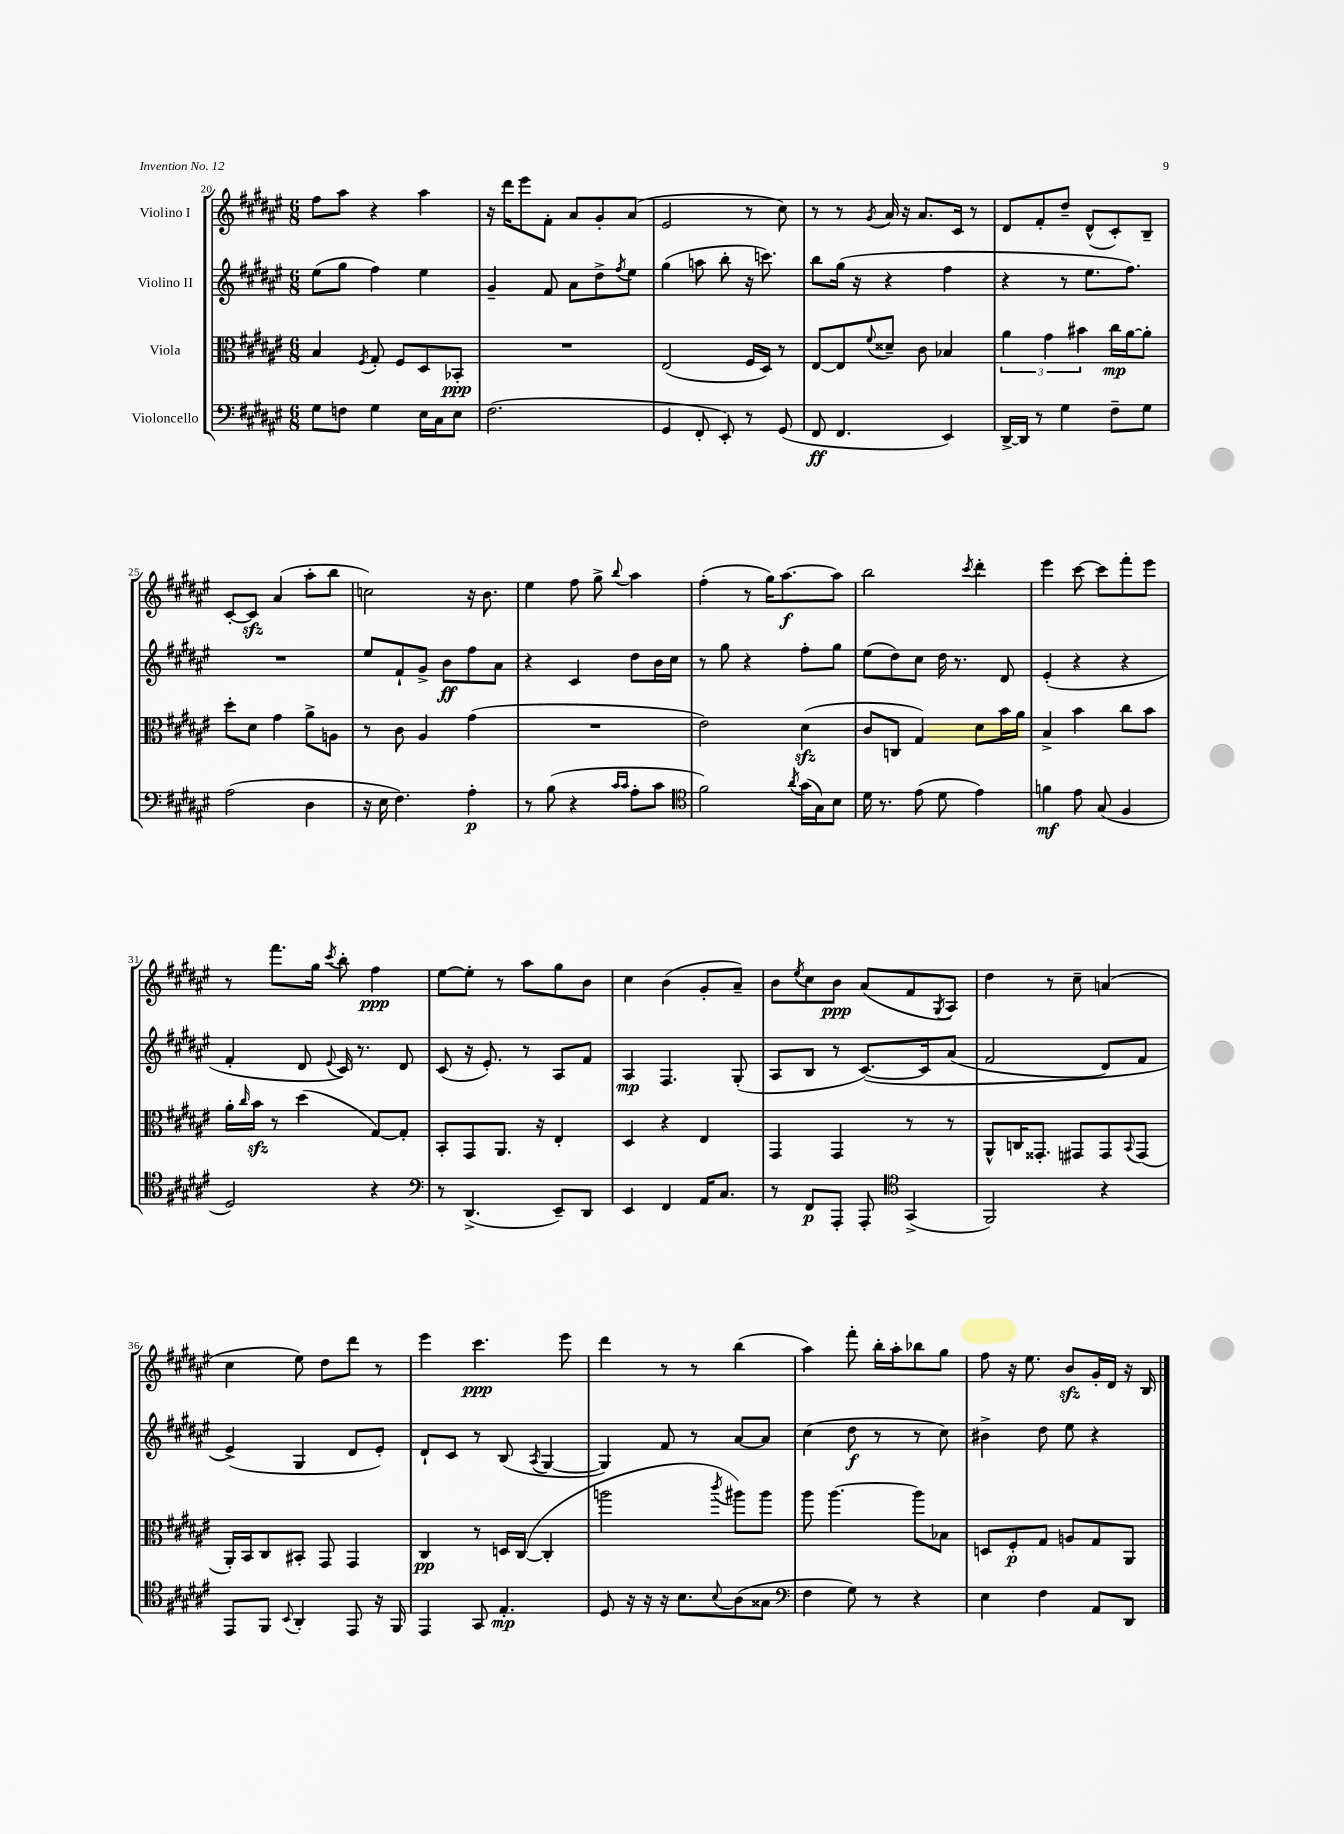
<<
\new StaffGroup <<
\new Staff = "s0" \with { instrumentName = "Violino I" } {
    \clef treble \key fis \major \numericTimeSignature \time 6/8
    fis''8 ais''8 r4 ais''4 |
    r16 dis'''16 eis'''8 fis'8-. ais'8 gis'8-. ais'8( |
    eis'2 r8 cis''8) |
    r8 r8 \acciaccatura { gis'8 } ais'16 r16 ais'8. cis'16 r8 |
    dis'8 fis'8-. dis''8-- dis'8-^( cis'8-.) b8-- |
    cis'8~-. cis'8\sfz ais'4( ais''8-. b''8 |
    c''2) r16 b'8. |
    eis''4 fis''8 gis''8-> \appoggiatura { b''8 } ais''4 |
    fis''4-.( r8 gis''16) ais''8.~\f ais''8 |
    b''2 \acciaccatura { cis'''8 } dis'''4-. |
    eis'''4 cis'''8~ cis'''8 fis'''8-. eis'''8 |
    r8 fis'''8. gis''16 \acciaccatura { cis'''8 } b''8-. fis''4\ppp |
    eis''8~ eis''8-. r8 ais''8 gis''8 b'8 |
    cis''4 b'4( gis'8-. ais'8--) |
    b'8 \acciaccatura { eis''8 } cis''8 b'8\ppp ais'8( fis'8 \acciaccatura { gis8 } ais8) |
    dis''4 r8 cis''8-- a'4( |
    cis''4 eis''8) dis''8 dis'''8 r8 |
    eis'''4 cis'''4.\ppp eis'''8 |
    dis'''4 r8 r8 b''4( |
    ais''4) fis'''8-. b''16-. ais''16-. bes''8 gis''8 |
    fis''8 r16 eis''8. b'8\sfz gis'16-. dis'16 r16 b16 \bar "|." |
}
\new Staff = "s1" \with { instrumentName = "Violino II" } {
    \clef treble \key fis \major \numericTimeSignature \time 6/8
    eis''8( gis''8 fis''4) eis''4 |
    gis'4-- fis'8 ais'8 dis''8-> \acciaccatura { fis''8 } eis''8 |
    gis''4( a''8 b''8-. r16 c'''8.) |
    b''8 gis''16( r16 r4 fis''4 |
    r4 r8 eis''8. fis''8.) |
    R2. |
    eis''8 fis'8-! gis'8-> b'8\ff fis''8 ais'8 |
    r4 cis'4 dis''8 b'16 cis''16 |
    r8 gis''8 r4 fis''8-. gis''8 |
    eis''8( dis''8) cis''8 dis''16 r8. dis'8 |
    eis'4-.( r4 r4 |
    fis'4-. dis'8 \appoggiatura { eis'8 } cis'16) r8. dis'8 |
    cis'8( r16 eis'8.-.) r8 ais8 fis'8 |
    ais4\mp fis4. gis8-.( |
    ais8 b8 r8 cis'8.~)\( cis'16 ais'8( |
    fis'2 dis'8) fis'8 |
    eis'4->(\) gis4 dis'8 eis'8-.) |
    dis'8-! cis'8 r8 b8( \acciaccatura { ais8 } gis4~ |
    gis4) fis'8 r8 ais'8~ ais'8 |
    cis''4( dis''8\f r8 r8 cis''8) |
    bis'4-> dis''8 eis''8 r4 \bar "|." |
}
\new Staff = "s2" \with { instrumentName = "Viola" } {
    \clef alto \key fis \major \numericTimeSignature \time 6/8
    b4 \acciaccatura { fis8 } gis8-. fis8 dis8 bes,8-.\ppp |
    R2. |
    eis2( fis16 dis16) r8 |
    eis8~ eis8 \appoggiatura { fis'8 } disis'8-- cis'8 bes4 |
    \tuplet 3/2 { ais'4 gis'4 bis'4 } cis''16\mp ais'16~ ais'8-. |
    dis''8-. dis'8 gis'4 ais'8-> a8 |
    r8 cis'8 ais4 gis'4( |
    R2. |
    eis'2) dis'4\sfz( |
    cis'8 c8 gis4) dis'8 b'16 ais'16 |
    b4-> b'4 cis''8 b'8 |
    ais'16-. \grace { cis''16 } b'16\sfz r8 dis''4( gis8~) gis8-. |
    b,8-. gis,8 ais,8. r16 eis4-. |
    dis4 r4 eis4 |
    gis,4 gis,4 r8 r8 |
    ais,8-^ c16 gisis,8.-. gis,8 gis,8 \appoggiatura { b,8 } gis,8( |
    ais,16-.) b,16 cis8 bis,8-. gis,8 gis,4 |
    cis4\pp r8 d16 cis16~( cis4-. |
    a''2 \acciaccatura { cis'''8 } ais''8) ais''8 |
    ais''8 ais''4.~ ais''8 bes8 |
    d8 fis8-.\p gis8 a8 gis8 ais,8 \bar "|." |
}
\new Staff = "s3" \with { instrumentName = "Violoncello" } {
    \clef bass \key fis \major \numericTimeSignature \time 6/8
    gis8 f8 gis4 eis16 cis16 eis8 |
    fis2.( |
    gis,4 fis,8-. eis,8-.) r8 gis,8( |
    fis,8\ff fis,4. eis,4) |
    dis,16~-> dis,16 r8 gis4 fis8-- gis8 |
    ais2( dis4 |
    r16 eis16 fis4.) ais4-.\p |
    r8 b8( r4 \grace { cis'16 cis'16 } ais8-. cis'8 |
    \clef tenor fis'2) \acciaccatura { ais'8 } gis'16( gis16) b8 |
    dis'16 r8. eis'8( dis'8 eis'4) |
    f'4\mf eis'8 gis8( fis4 |
    dis2) r4 |
    \clef bass r8 dis,4.->( eis,8--) dis,8 |
    eis,4 fis,4 ais,16 cis8. |
    r8 fis,8\p ais,,8-. ais,,8-. \clef tenor gis,4->( |
    fis,2) r4 |
    eis,8 fis,8 \appoggiatura { b,8 } ais,4-. eis,8 r16 fis,16 |
    eis,4 gis,8 eis4.-.\mp |
    dis8 r16 r16 r16 b8. \appoggiatura { b8 } ais8( gisis8 |
    \clef bass fis4 gis8) r8 r4 |
    eis4 fis4 ais,8 dis,8 \bar "|." |
}
>>
>>
\layout { \context { \Score currentBarNumber = #20 } }
